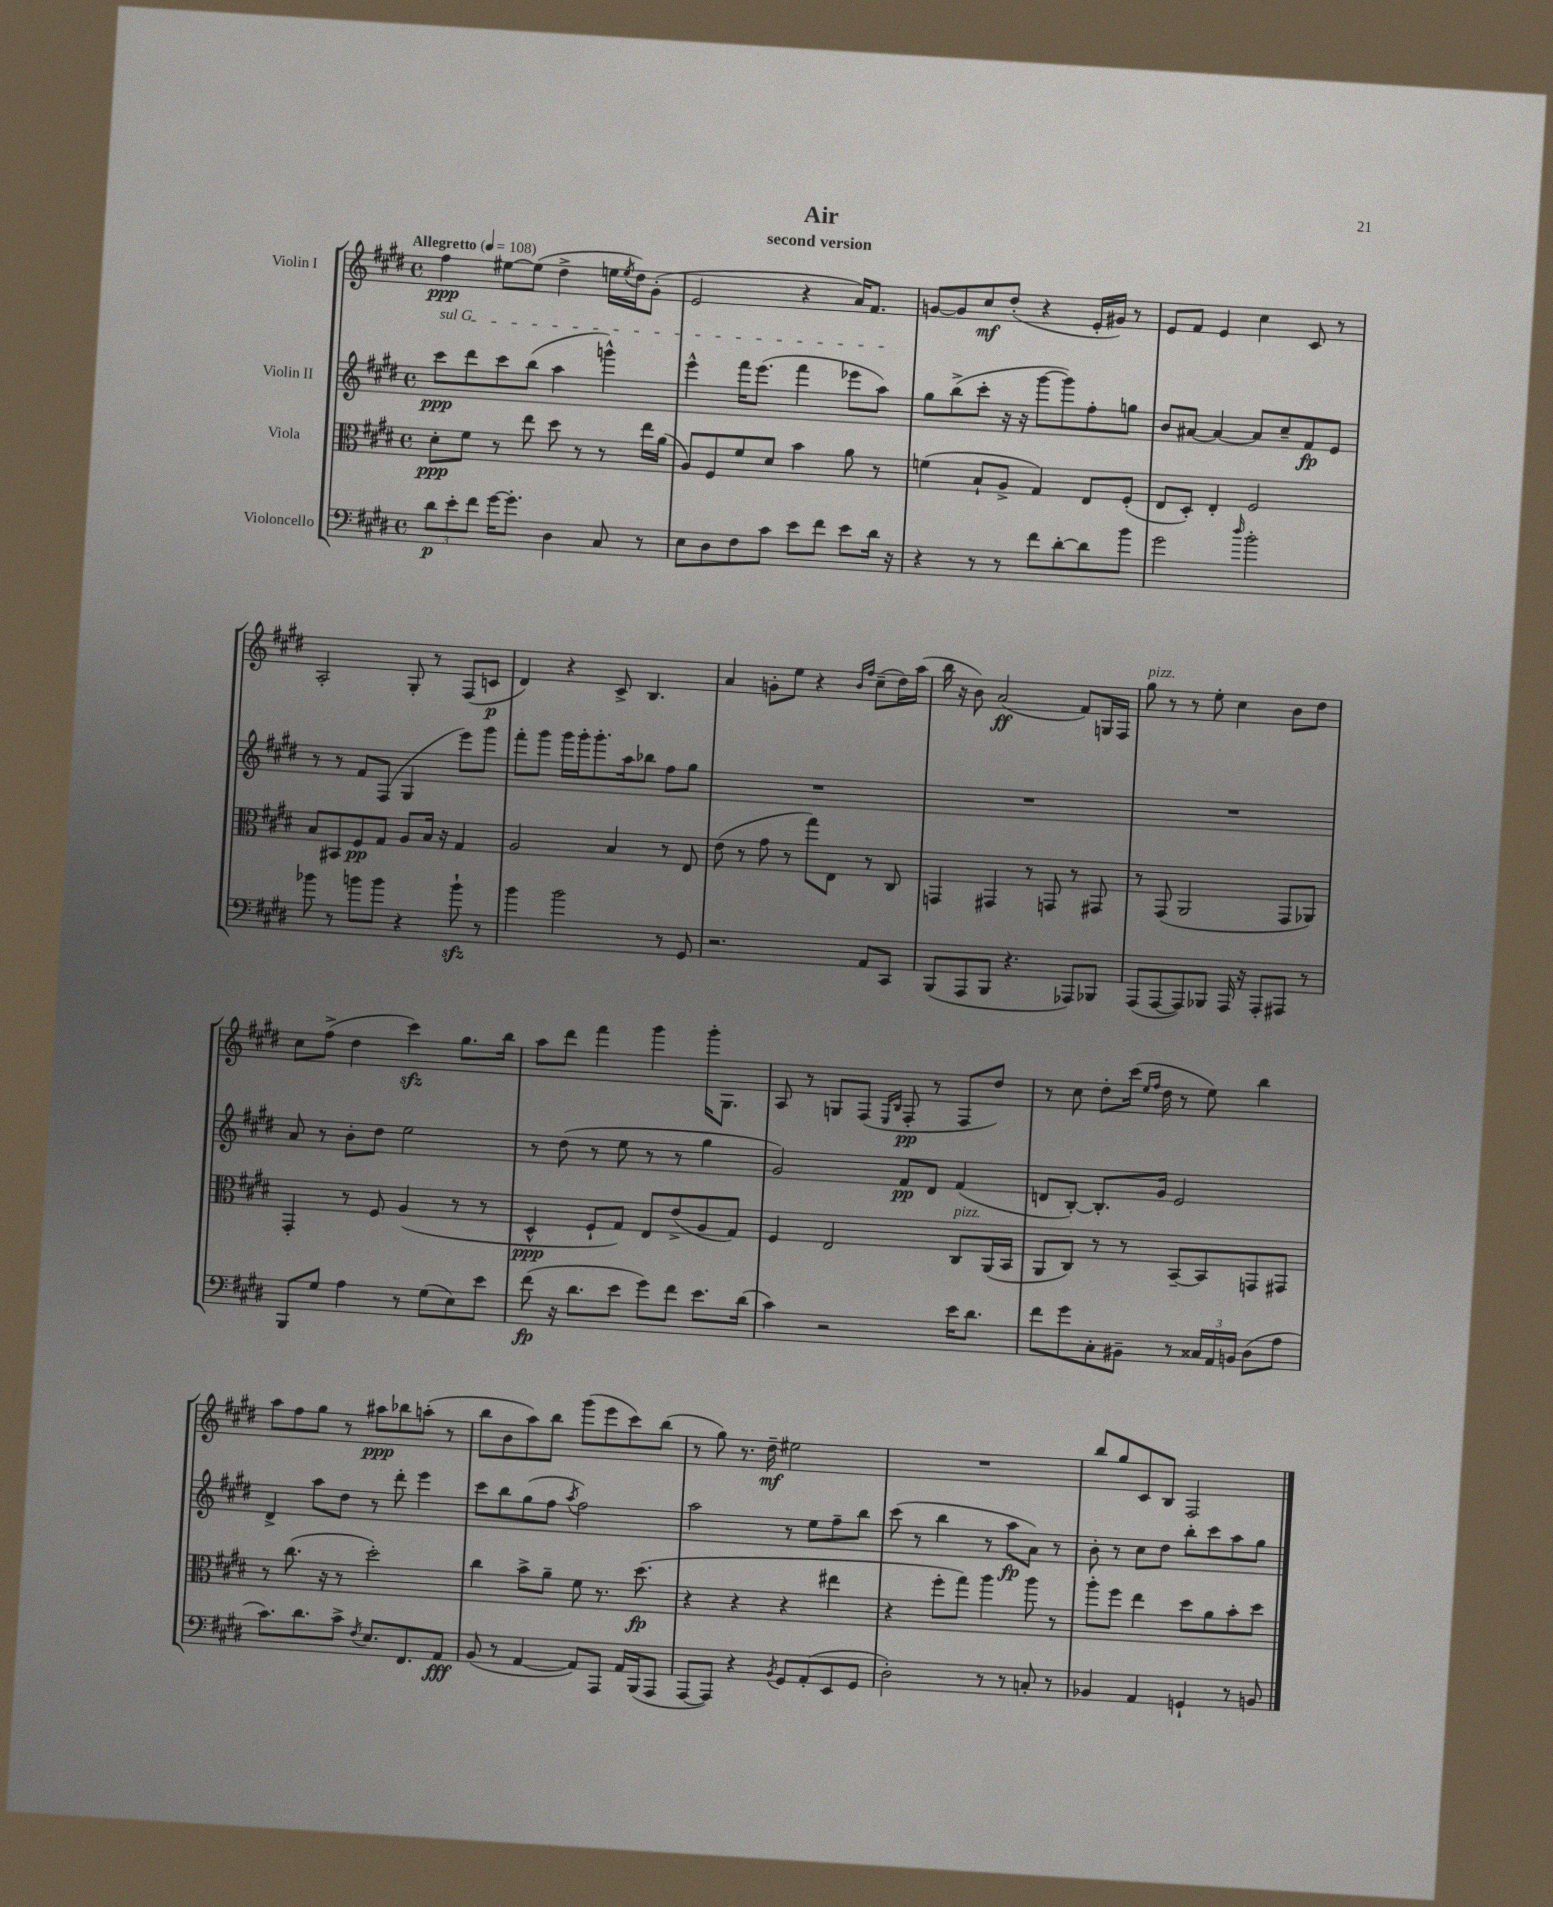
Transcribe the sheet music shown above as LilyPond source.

\header { title = "Air" subtitle = "second version" }
<<
\new StaffGroup <<
\new Staff = "s0" \with { instrumentName = "Violin I" } {
    \clef treble \key e \major \defaultTimeSignature \time 4/4 \tempo "Allegretto" 4 = 108
    fis''4\ppp eis''8~ eis''8( dis''4-> e''16 \acciaccatura { e''8 } dis''16) gis'8-.( |
    e'2 r4 a'16) fis'8. |
    g'8~ g'8 cis''8\mf dis''8-.( r4 e'16-. gis'16) r8 |
    e'8 fis'8 e'4 cis''4 cis'8 r8 |
    a2-. gis8-. r8 fis8( c'8\p |
    dis'4) r4 cis'8-> b4. |
    a'4 g'8-. e''8 r4 \grace { b'16 fis''16 } cis''8--( dis''16) a''16( |
    b''16 r16 b'8) a'2\ff( fis'8) g16 fis16 |
    gis''8^\markup { \italic "pizz." } r8 r8 e''8-. cis''4 b'8 dis''8 |
    cis''8 fis''8->( dis''4 cis'''4\sfz) gis''8. b''16 |
    a''8 dis'''8 fis'''4 gis'''4 gis'''16-. gis8. |
    a8 r8 g8 fis8( \grace { e16 b16 } fis8-.\pp r8 fis8 dis''8) |
    r8 cis''8 dis''8-. cis'''16( \grace { e''16 fis''16 } dis''16 r8 e''8) b''4 |
    a''8 fis''8 gis''8 r8 ais''8\ppp bes''8 a''8-.( r8 |
    b''8 b'8 a''8) b''8 gis'''8( e'''8 cis'''8) b''8( |
    r8 gis''8) r8. dis''16--\mf eis''2 |
    R1 |
    b''8 gis''8 cis'8 b8 fis2 \bar "|." |
}
\new Staff = "s1" \with { instrumentName = "Violin II" } {
    \clef treble \key e \major \defaultTimeSignature \time 4/4
    \once \override TextSpanner.bound-details.left.text = \markup { \italic "sul G" } cis'''8\ppp\startTextSpan dis'''8 cis'''8 b''8( a''4 g'''4-^) |
    e'''4-^ fis'''16 e'''8.( fis'''4 ees'''8 a''8\stopTextSpan) |
    gis''8 b''8->( cis'''8-. r16 r16 gis'''8~ gis'''8) fis''8-. g''8 |
    b'8 ais'8~ ais'4~ ais'8 cis''8-- fis'8\fp e'8 |
    r8 r8 fis'8 fis8( gis4 e'''8) gis'''8 |
    fis'''8-. gis'''8 gis'''16 gis'''16-. gis'''8.-. a''16 bes''8 fis''8 gis''8 |
    R1 |
    R1 |
    R1 |
    a'8 r8 b'8-. dis''8 e''2 |
    r8 dis''8( r8 e''8 r8 r8 gis''4 |
    gis'2) fis'8\pp dis'8 fis'4( |
    d'8 b8~-.) b8.-. gis'16 e'2 |
    dis'4-> a''8 dis''8 r8 dis'''8-. e'''4 |
    cis'''8 b''8 gis''8( fis''8 \acciaccatura { a''8 } fis''2) |
    a''2 r8 e''8 fis''8-- b''8 |
    cis'''8( r8 b''4 r8 a''8\fp a'8) r8 |
    b'8-. r8 cis''8 dis''8 b''8-. cis'''8 a''8 gis''8 \bar "|." |
}
\new Staff = "s2" \with { instrumentName = "Viola" } {
    \clef alto \key e \major \defaultTimeSignature \time 4/4
    dis'8-.\ppp fis'8 r8 e''8 dis''8 r8 r8 e''16 a'16( |
    a8) fis8 fis'8 dis'8 b'4 a'8 r8 |
    f'4( b8-! a8-> gis4) e8 fis8-.( |
    e8 dis8-.) e4-. fis2 |
    b8 bis,8 fis8\pp gis8 a8 b16 r16 gis4 |
    a2 b4 r8 e8 |
    e'8( r8 gis'8 r8 gis''8) e8 r8 cis8 |
    g,4 gis,4 r8 g,8 r8 gis,8 |
    r8 gis,8( a,2 gis,8 aes,8) |
    gis,4-. r8 fis8 a4( r8 r8 |
    dis4-^\ppp fis8-! gis8) e8 e'8->( a8 gis8) |
    fis4 e2 cis8^\markup { \italic "pizz." } a,16( b,16 |
    a,8 cis8) r8 r8 b,8~-- b,8 g,8 gis,8 |
    r8 cis''8.( r16 r8 dis''2-.) |
    cis''4 b'8-> a'8-- fis'8 r8. dis''8.\fp( |
    r4 r4 r4 eis''4 |
    r4 fis''8-. gis''8) a''4 a''8 r8 |
    a''8-. fis''8 e''4 dis''8 a'8 b'8-. dis''8 \bar "|." |
}
\new Staff = "s3" \with { instrumentName = "Violoncello" } {
    \clef bass \key e \major \defaultTimeSignature \time 4/4
    \tuplet 3/2 { dis'8\p e'8-. fis'8 } gis'16~ gis'8.-. dis4 cis8 r8 |
    e8 dis8 fis8 cis'8 e'8 fis'8 e'8 dis'16 r16 |
    r4 r8 r8 fis'8 dis'8~-. dis'8 b'8 |
    gis'2 \grace { dis''16 } b'2-. |
    bes'8 r8 b'8 b'8 r4 b'8-!\sfz r8 |
    b'4 b'2 r8 gis,8 |
    r2. a,8 cis,8 |
    b,,8( a,,8 b,,8 r4. aes,,8) bes,,8 |
    a,,8( a,,8~ a,,8) bes,,8 a,,16 r16 a,,8-. ais,,8 r8 |
    b,,8 gis8 a4 r8 gis8( e8) e'8 |
    fis'8\fp( r16 dis'8. e'8 gis'8) fis'8 e'8. dis'16( |
    cis'4) r2 e'16 dis'8. |
    fis'8 gis'8 cis8-. bis,8-- r8 \tuplet 3/2 { cisis16 a,16 b,16 } dis8( a8 |
    cis'8.) dis'8. cis'8-> \acciaccatura { fis8 } e8. fis,8. a,8\fff |
    b,8( r8 a,4~ a,8) a,,8 a,16 b,,16( a,,8 |
    a,,8~ a,,8) r4 \acciaccatura { b,8 } gis,8 a,8-.( e,8 gis,8 |
    dis2-.) r8 r8 c8-. r8 |
    bes,4 a,4 g,4-! r8 b,8 \bar "|." |
}
>>
>>
\layout { \context { \Score \remove "Bar_number_engraver" } }
